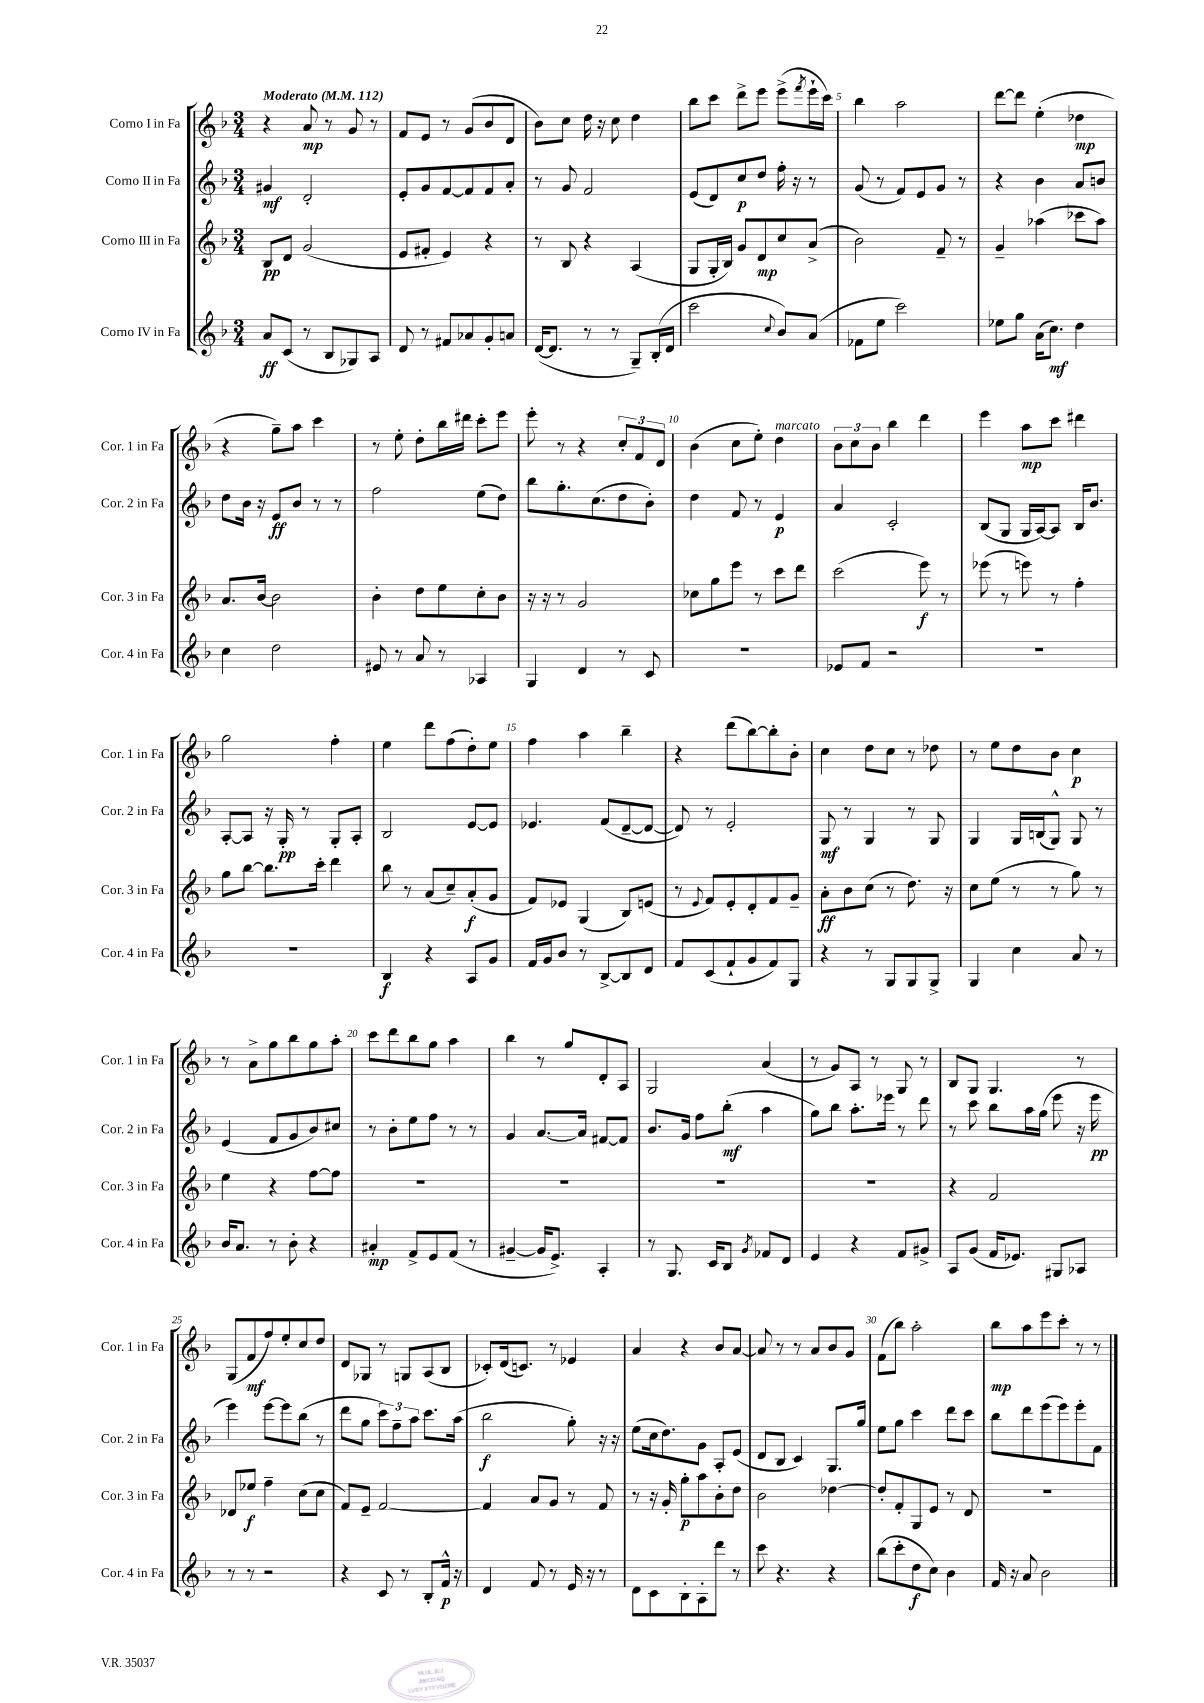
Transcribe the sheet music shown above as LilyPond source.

<<
\new StaffGroup <<
\new Staff = "s0" \with { instrumentName = "Corno I in Fa" shortInstrumentName = "Cor. 1 in Fa" } {
    \clef treble \key f \major \numericTimeSignature \time 3/4 \tempo "Moderato" 4 = 112
    r4 a'8\mp r8 g'8 r8 |
    f'8 e'8 r8 g'8( bes'8 d'8 |
    bes'8) c''8 d''16 r16 c''8 d''4 |
    bes''8 c'''8 d'''8-> e'''8 e'''8->( \acciaccatura { f'''8 } e'''16-! c'''16) |
    bes''4 a''2 |
    d'''8~ d'''8 e''4-.( des''4\mp |
    r4 g''8--) a''8 c'''4 |
    r8 e''8-. d''8-. bes''16 dis'''16 c'''8-. e'''8 |
    e'''8-. r8 r4 \tuplet 3/2 { c''8-. f'8 d'8 } |
    bes'4( c''8 e''8-.) d''4^\markup { \italic "marcato" } |
    \tuplet 3/2 { bes'8 c''8 bes'8 } bes''4 d'''4 |
    e'''4 a''8\mp c'''8 dis'''4 |
    g''2 f''4-. |
    e''4 d'''8 f''8( d''8-.) e''8 |
    f''4 a''4 bes''4-- |
    r4 d'''8( bes''8~) bes''8-. bes'8-. |
    c''4 d''8 c''8 r8 des''8 |
    r8 e''8 d''8 bes'8 c''4\p |
    r8 a'8-> g''8 bes''8 g''8 a''8-. |
    c'''8 d'''8 bes''8 g''8 a''4 |
    bes''4 r8 g''8 d'8-. a8 |
    g2 a'4( |
    r8 g'8) a8 r8 g8 r8 |
    bes8 g8 g4. r8 |
    g8( f'8\mf f''8) e''8-. c''8 d''8 |
    d'8 ges8 r8 g8 a8( bes8 |
    ces'8-.) d'16( c'8.) r8 ees'4 |
    a'4 r4 bes'8 a'8~ |
    a'8 r8 r8 a'8 bes'8 g'8 |
    f'8( bes''8) a''2-. |
    bes''8\mp a''8 e'''8 c'''8-. r8 r8 \bar "|." |
}
\new Staff = "s1" \with { instrumentName = "Corno II in Fa" shortInstrumentName = "Cor. 2 in Fa" } {
    \clef treble \key f \major \numericTimeSignature \time 3/4
    gis'4\mf d'2-. |
    e'8-. g'8 f'8~ f'8 f'8 a'8-. |
    r8 g'8 f'2 |
    e'8( d'8) c''8\p d''8 f''16-. r16 r8 |
    g'8( r8 f'8) e'8 g'8 r8 |
    r4 bes'4 a'8 b'8 |
    d''8 bes'16 r16 e'8\ff bes'8 r8 r8 |
    f''2 e''8( d''8) |
    bes''8 g''8.-. c''8.( d''8 bes'8-.) |
    d''4 f'8 r8 e'4\p |
    a'4 c'2-. |
    bes8( g8 g16 a16~) a8 bes16 bes'8. |
    a8~-. a8 r16 g16-.\pp r8 g8-. a8-. |
    bes2 e'8~ e'8 |
    ees'4. f'8( d'8~-- d'8~ |
    d'8) r8 e'2-. |
    g8\mf r8 g4 r8 g8 |
    g4 g16 b16( g8-^) g8 r8 |
    e'4( f'8 g'8 bes'8) cis''8 |
    r8 bes'8-. e''8 f''8 r8 r8 |
    g'4 a'8.~ a'16 fis'8~ fis'8 |
    bes'8. g'16 f''8 bes''8-.\mf( a''4 |
    g''8) bes''8 a''8.-. ees'''16 r8 d'''8 |
    r8 c'''8 bes''8 a''16 g''16( e'''8 r16 e'''16\pp |
    e'''4) e'''8~ e'''8 bes''8( r8 |
    d'''8 g''8 \tuplet 3/2 { c'''8) f''8-- a''8 } c'''8. a''16( |
    bes''2\f g''8-.) r16 r16 |
    e''8( c''16 d''8.) g'8 a8-. e'8( |
    d'8 bes8 c'4) g8. g''16 |
    e''8 g''8 c'''4 d'''8 c'''8 |
    bes''8 d'''8 e'''8( e'''8) e'''8-. f'8 \bar "|." |
}
\new Staff = "s2" \with { instrumentName = "Corno III in Fa" shortInstrumentName = "Cor. 3 in Fa" } {
    \clef treble \key f \major \numericTimeSignature \time 3/4
    bes8\pp d'8 g'2( |
    e'8 fis'8-. e'4) r4 |
    r8 bes8 r4 a4( |
    g8 g16-. bes16) g'8 d'8\mp c''8 a'8->( |
    bes'2) f'8-- r8 |
    g'4-- aes''4( ces'''8 aes''8) |
    a'8. bes'16~ bes'2 |
    bes'4-. d''8 e''8 c''8-. bes'8 |
    r16 r16 r8 g'2 |
    ces''8 g''8 e'''8 r8 c'''8 d'''8 |
    c'''2( e'''8\f) r8 |
    ees'''8( r8 e'''8) r8 f''4-. |
    g''8 bes''8~ bes''8. c'''16-. d'''4 |
    bes''8 r8 a'8( c''8--) a'8-.\f( g'8 |
    f'8) ees'8 g4( bes8) e'8( |
    r8 \appoggiatura { e'8 } f'8) e'8-. d'8-. f'8 g'8-- |
    a'8-.\ff bes'8 c''8( r8 d''8.) r16 |
    c''8 e''8( r8 r8 g''8) r8 |
    e''4 r4 f''8~ f''8 |
    R2. |
    R2. |
    R2. |
    R2. |
    r4 f'2 |
    des'8 ees''8\f f''4-- c''8( c''8 |
    f'8) e'8-- f'2~ |
    f'4 a'8 g'8 r8 f'8 |
    r8 r16 g'16-. g''8-.\p a''8 bes'8-. d''8 |
    bes'2 des''4~ |
    des''8-. f'8-. g8 e'8 r8 d'8 |
    R2. \bar "|." |
}
\new Staff = "s3" \with { instrumentName = "Corno IV in Fa" shortInstrumentName = "Cor. 4 in Fa" } {
    \clef treble \key f \major \numericTimeSignature \time 3/4
    a'8\ff c'8( r8 bes8 ges8) a8 |
    d'8 r8 fis'8 aes'8 g'8-. a'8 |
    d'16~( d'8. r8 r8 g8--) bes16-.( d'16 |
    c'''2 \appoggiatura { c''8 } bes'8) a'8( |
    fes'8 e''8 c'''2) |
    ees''8 g''8 a'16( c''8.\mf) d''4 |
    c''4 d''2 |
    eis'8 r8 a'8 r8 aes4 |
    g4 d'4 r8 c'8 |
    R2. |
    ees'8 f'8 r2 |
    R2. |
    R2. |
    bes4\f r4 a8 g'8 |
    f'16 g'16 bes'8 r8 bes8~-> bes8 d'8 |
    f'8 c'8( f'8-! g'8 f'8) g8 |
    r4 r8 g8 g8 g8-> |
    g4 c''4 a'8 r8 |
    bes'16 a'8. r8 bes'8-. r4 |
    ais'4-.\mp f'8-> e'8 f'8( r8 |
    gis'4~-- gis'16 e'8.->) a4-. |
    r8 g8. c'16 bes8 \acciaccatura { g'8 } fes'8 d'8 |
    e'4 r4 f'8 gis'8-> |
    a8 g'8( f'16 ees'8.) gis8 aes8 |
    r8 r8 r2 |
    r4 c'8 r8 bes8-. f'16-^\p r16 |
    d'4 f'8 r8 e'16 r16 r8 |
    d'8 c'8 bes8-. a8-. d'''8 r8 |
    c'''8 r4. r4 |
    bes''8( c'''8-. d''8\f c''8) bes'4 |
    f'16 r16 a'8 bes'2 \bar "|." |
}
>>
>>
\layout { \context { \Score \override BarNumber.break-visibility = ##(#f #t #t) barNumberVisibility = #(every-nth-bar-number-visible 5) } }
